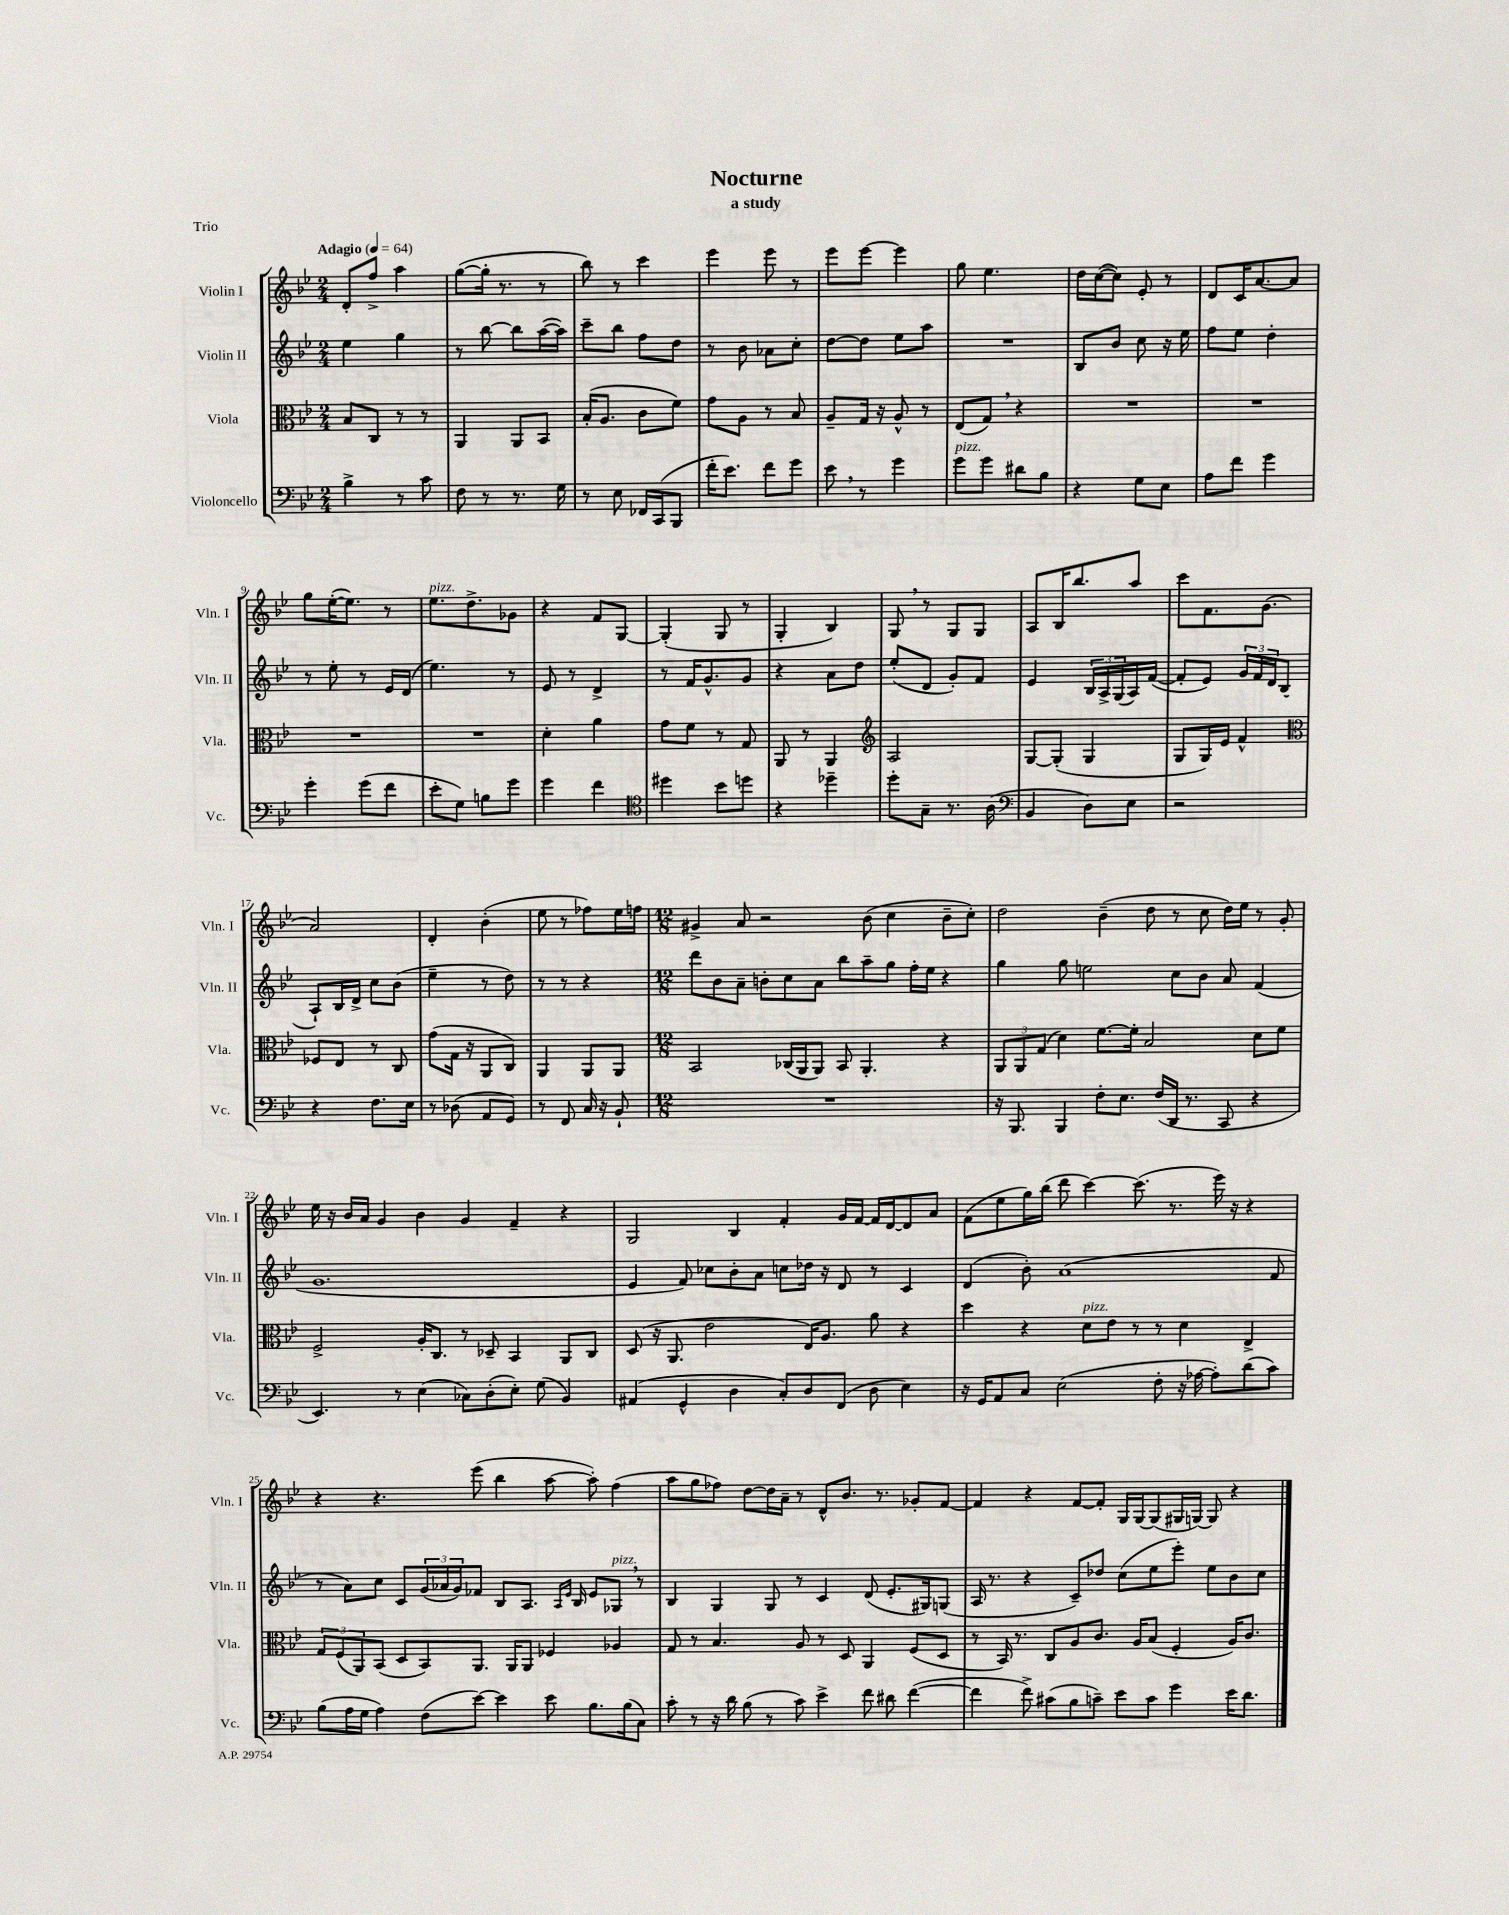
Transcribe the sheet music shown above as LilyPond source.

\header { title = "Nocturne" subtitle = "a study" piece = "Trio" }
<<
\new StaffGroup <<
\new Staff = "s0" \with { instrumentName = "Violin I" shortInstrumentName = "Vln. I" } {
    \clef treble \key bes \major \numericTimeSignature \time 2/4 \tempo "Adagio" 4 = 64
    d'8-. f''8-> a''4 |
    g''8~( g''16-. r8. r8 |
    bes''8) r8 c'''4 |
    ees'''4 ees'''8 r8 |
    ees'''8 ees'''8~ ees'''4 |
    g''8 ees''4. |
    d''16 c''16~( c''8) ees'8-. r8 |
    d'8 c'16 a'8.~ a'8 |
    g''8 ees''16~-.( ees''8.) r8 |
    ees''8.^\markup { \italic "pizz." } d''8.-> ges'8 |
    r4 f'8 g8~ |
    g4-.( g8 r8 |
    g4-. bes4) |
    g8 \breathe r8 g8 g8 |
    a8 bes16 bes''8. a''8 |
    c'''8 f'8. g'8.( |
    a'2) |
    d'4-. bes'4-.( |
    ees''8 r8 fes''8) ees''16 f''16 |
    \numericTimeSignature \time 12/8 gis'4-> a'8 r2 bes'8( c''4 bes'8-- c''8-.) |
    d''2 bes'4--( d''8 r8 c''8 d''16) ees''16 r8 g'8-. |
    ees''16 r16 bes'16 a'16 g'4 bes'4 g'4 f'4-- r4 |
    g2 bes4 f'4-. g'16 f'16~ f'16 d'16~ d'8 a'8 |
    f'8( ees''8 g''16) bes''16( d'''8 c'''4~) c'''8.( r8. ees'''16) r16 r4 |
    r4 r4. ees'''8( bes''4 a''8~ a''8-.) f''4( |
    a''8 g''8 fes''8) d''8~ d''16 a'16-- r8 d'8-^ bes'8. r8. ges'8-. f'8~ |
    f'4 r4 f'8~ f'8-. g16 g16~ g8( gis16 g16~) g8 r4 \bar "|." |
}
\new Staff = "s1" \with { instrumentName = "Violin II" shortInstrumentName = "Vln. II" } {
    \clef treble \key bes \major \numericTimeSignature \time 2/4
    ees''4 g''4 |
    r8 bes''8~ bes''8 a''16~( a''16) |
    c'''8-- bes''8 f''8 d''8 |
    r8 bes'8 aes'8 c''8-. |
    d''8~ d''8 ees''8 a''8 |
    R2 |
    bes8 bes'8 c''8 r16 ees''16 |
    f''8 ees''8 d''4-. |
    r8 ees''8-. r8 ees'16 d'16( |
    ees''4.) r8 |
    ees'8 r8 d'4-> |
    r8 f'16 g'8.-^ g'8 |
    r4 a'8 d''8 |
    ees''8-.( d'8 g'8-.) f'8 |
    ees'4 \tuplet 3/2 { bes16 a16-> g16( } a16) f'16~( |
    f'8-. ees'8) \tuplet 3/2 { g'16 f'16 d'16 } bes8( |
    a8-!) bes16 d'16-> c''8 bes'8( |
    ees''4-- r8 d''8) |
    r8 r8 r4 |
    \numericTimeSignature \time 12/8 d'''8 bes'8 a'8-- b'8-. c''8 a'8 bes''8 a''8-- g''8 f''16-. ees''16 r4 |
    g''4 g''8 e''2 c''8 bes'8 a'8 f'4( |
    g'1. |
    ees'4 f'8) ces''8 bes'8-. a'8 c''8 des''16 r16 d'8 r8 c'4 |
    d'4( bes'8-.) a'1( f'8 |
    r8 a'8) c''8 c'8 \tuplet 3/2 { g'16( aes'16 g'16) } fes'8 bes8 a8. \grace { a16 ees'16 } bes16 ees'8 ges8^\markup { \italic "pizz." } \breathe r8 |
    bes4 g4 g8 r8 c'4 d'8( ees'8.-. gis16) g8( |
    a16 r8. r4 c'8--) des''8 c''8( ees''8 ees'''8-.) ees''8 bes'8 c''8 \bar "|." |
}
\new Staff = "s2" \with { instrumentName = "Viola" shortInstrumentName = "Vla." } {
    \clef alto \key bes \major \numericTimeSignature \time 2/4
    bes8 c8 r8 r8 |
    a,4 a,8 bes,8 |
    bes16-.( a8. c'8 f'8) |
    g'8 a8 r8 bes8 |
    a8-- g16 r16 a8-^ r8 |
    ees8( g8) \breathe r4 |
    R2 |
    R2 |
    R2 |
    R2 |
    d'4-. a'4 |
    g'8 f'8 r8 g8 |
    a,8 r8 a,4 |
    \clef treble a2 |
    g8~ g8-.( g4 |
    g8 g16) ees'16 f'4-^ |
    \clef alto fes8 ees8 r8 c8 |
    g'8( g16 r16 a,8 c8) |
    a,4 a,8 a,8 |
    \numericTimeSignature \time 12/8 bes,2 ces16( a,16 a,8) bes,8 a,4.-. r4 |
    \tuplet 3/2 { a,8 a,8 g8( } d'4) f'8.~ f'16-. bes2 d'8 f'8 |
    f2-> a16-. c8. r8 des8-- bes,4 a,8 c8 |
    d8( r16 a,8. ees'2 ees16) a8. a'8 r4 |
    d''4 r4 d'8^\markup { \italic "pizz." } ees'8 r8 r8 d'4 ees4-> |
    \tuplet 3/2 { g8 f8( a,8) } bes,8( d8 bes,8) a,8. a,16 a,8 fes4 aes4 |
    g8 r8 bes4. a8 r8 d8 a,4 f8( d8 |
    r8 bes,16) r8. c8 a8 c'8. a16 bes8( f4-. a16) c'8. \bar "|." |
}
\new Staff = "s3" \with { instrumentName = "Violoncello" shortInstrumentName = "Vc." } {
    \clef bass \key bes \major \numericTimeSignature \time 2/4
    bes4-> r8 c'8 |
    f8 r8 r8. g16 |
    r8 ees8 fes,16 c,16( bes,,8 |
    f'16-. ees'8.) f'8 g'8 |
    ees'8 \breathe r8 g'4 |
    g'8^\markup { \italic "pizz." } g'8 dis'8 bes8 |
    r4 g8 ees8 |
    a8 f'8 g'4 |
    g'4-. g'8( f'8 |
    ees'8-. g8) b8 g'8 |
    g'4 f'4 |
    \clef tenor dis''4 bes'8 d''8 |
    r4 des''4-- |
    d''8-. g8-- r8. a16( |
    \clef bass bes,4 d8) ees8 |
    r2 |
    r4 f8. ees16 |
    r8 des8( a,8 g,8) |
    r8 f,8 c16 r16 bes,8-! |
    \numericTimeSignature \time 12/8 R1. |
    r16 bes,,8. bes,,4 f8-. ees8. f16( d,16 r8. c,8 r4 |
    ees,4.) r8 ees4( ces8) d8-.( ees8-.) g8( bes,4) |
    ais,4( g,4-^ d4 c8-.) d8 f,8( d8 ees4) |
    r16 g,16 a,8 c8 ees2( f8-. r16 aes16~ aes8-.) d'8( c'8) |
    bes8( a16 g16 a4) f8( ees'8~) ees'4 ees'8 bes8. bes16( c8) |
    c'8-. r8 r16 d'16 bes8( r8 c'8) ees'4-> f'8 dis'8 f'4~( |
    f'4 f'8->) cis'8( bes8 c'8--) ees'8 c'8 g'4 ees'16 d'8. \bar "|." |
}
>>
>>
